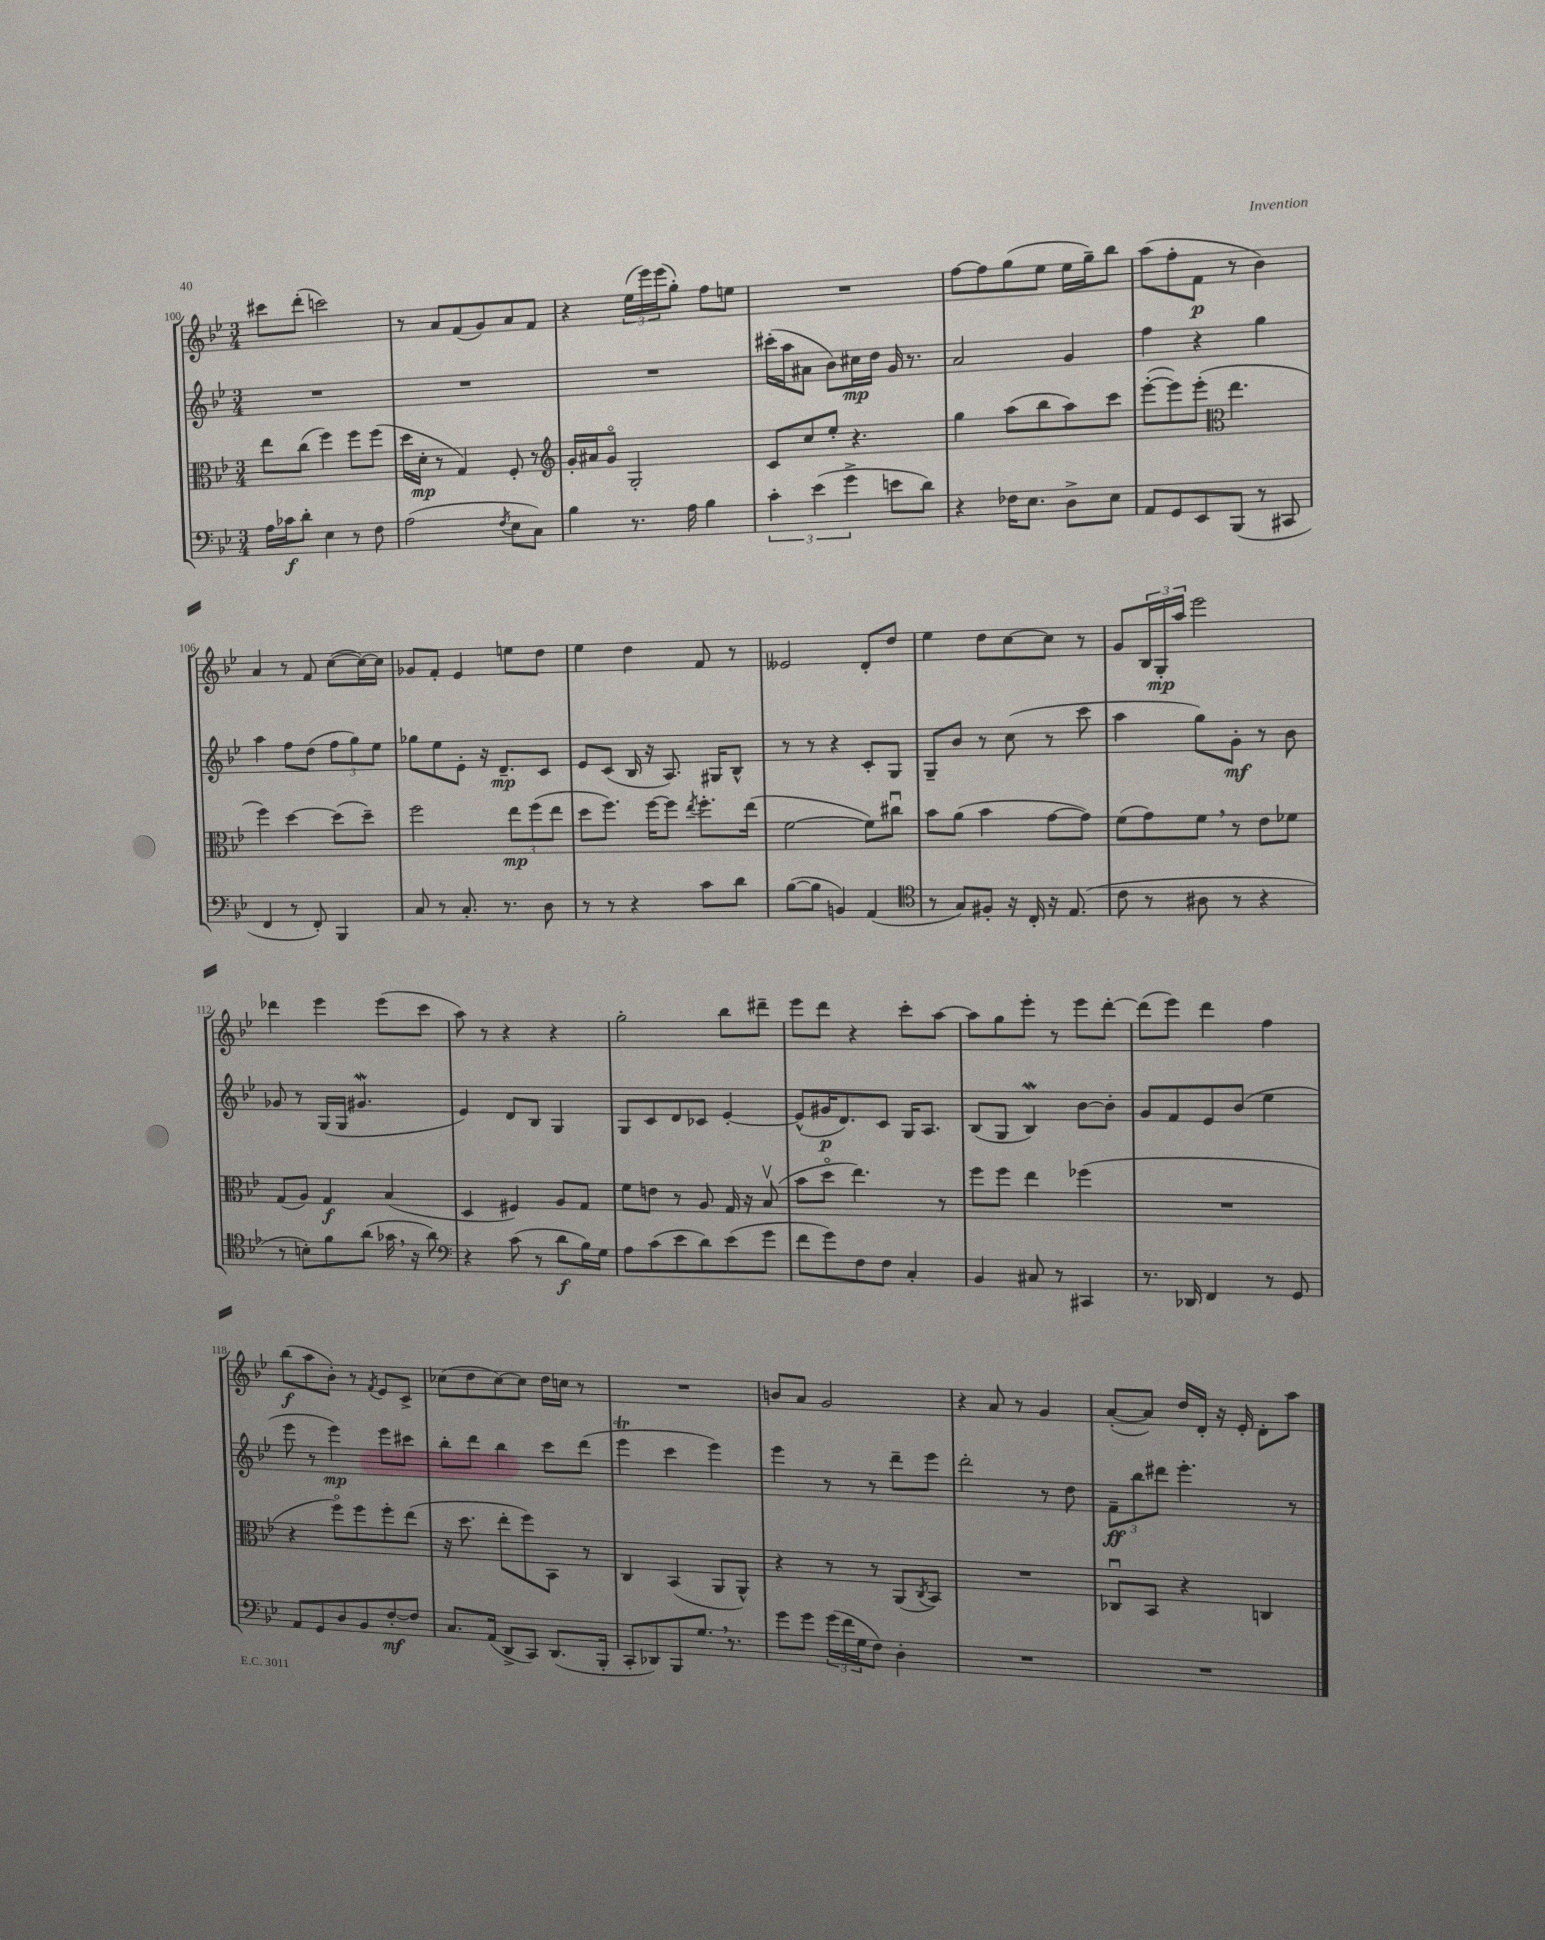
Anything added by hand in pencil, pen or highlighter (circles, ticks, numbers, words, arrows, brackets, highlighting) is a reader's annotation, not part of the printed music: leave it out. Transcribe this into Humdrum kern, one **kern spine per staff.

**kern	**dynam	**kern	**dynam	**kern	**dynam	**kern	**dynam
*part4	*part4	*part3	*part3	*part2	*part2	*part1	*part1
*staff4	*staff4	*staff3	*staff3	*staff2	*staff2	*staff1	*staff1
*clefF4	*	*clefC3	*	*clefG2	*	*clefG2	*
*k[b-e-]	*	*k[b-e-]	*	*k[b-e-]	*	*k[b-e-]	*
*M3/4	*	*M3/4	*	*M3/4	*	*M3/4	*
=100	=100	=100	=100	=100	=100	=100	=100
16A\LL	.	8ee-\L	.	2.r	.	8ccc#X\L	.
16c-X\J	f	.	.	.	.	.	.
8d'\J	.	(8cc\J	.	.	.	(8ddd'\J	.
4E-\	.	4ff\)	.	.	.	2cccn\)	.
8r	.	8ff\L	.	.	.	.	.
8F\	.	(8ff\J	.	.	.	.	.
=101	=101	=101	=101	=101	=101	=101	=101
(2A\	.	16dd\LL	.	2.r	.	8r	.
.	.	16d'\JJ	mp	.	.	.	.
.	.	8r	.	.	.	8a/L	.
.	.	4G/)	.	.	.	(8f/	.
.	.	.	.	.	.	8g/)	.
8qF/	.	.	.	.	.	.	.
8E-\L	.	8F'/	.	.	.	8a/	.
8C\J)	.	8r	.	.	.	8f/J	.
=102	=102	=102	=102	=102	=102	=102	=102
*	*	*clefG2	*	*	*	*	*
4B-\	.	16g'/LL	.	2.r	.	4r	.
.	.	16a#X/J	.	.	.	.	.
.	.	8g/J	.	.	.	.	.
8.r	.	2G'/	.	.	.	(24ee-\LL	.
.	.	.	.	.	.	24eee-\)	.
.	.	.	.	.	.	(24eee-\J	.
.	.	.	.	.	.	8gg'\J)	.
16A\	.	.	.	.	.	.	.
4B-\	.	.	.	.	.	8ff\L	.
.	.	.	.	.	.	8een\J	.
=103	=103	=103	=103	=103	=103	=103	=103
6c'\	.	8c/L	.	(16ccc#X'\LL	.	2.r	.
.	.	.	.	16aa\J	.	.	.
.	.	8cc/	.	8a#X\J	.	.	.
(6e-\	.	.	.	.	.	.	.
.	.	8ee-'/J	.	8b-\L)	.	.	.
6g^\	.	.	.	.	.	.	.
.	.	4.r	.	16cc#X\L	mp	.	.
.	.	.	.	16dd\JJ	.	.	.
8en\L	.	.	.	16g/	.	.	.
.	.	.	.	8.r	.	.	.
8d\J)	.	.	.	.	.	.	.
=104	=104	=104	=104	=104	=104	=104	=104
4r	.	4gg\	.	2a/	.	[8ff\L	.
.	.	.	.	.	.	8ff\]	.
16F-X\KL	.	(8aa\L	.	.	.	(8gg\	.
8.E-\J	.	.	.	.	.	.	.
.	.	8bb-\	.	.	.	8ee-\J	.
8D^\L	.	8aa\)	.	4g/	.	16ee-\LL	.
.	.	.	.	.	.	16gg~\J)	.
8E-\J	.	8ccc\J	.	.	.	8bb-\J	.
=105	=105	=105	=105	=105	=105	=105	=105
8AA/L	.	([8eee-'\L	.	4ff\	.	(8aa\L	.
8GG/	.	8eee-\])	.	.	.	8ff'\	.
8EE-/	.	(8eee-'\J	.	4r	.	8f\J	p
*	*	*clefC3	*	*	*	*	*
(8BBB-/J	.	4.ee-\	.	.	.	8r	.
8r	.	.	.	4gg\	.	4b-\)	.
8CC#X/	.	.	.	.	.	.	.
!!LO:LB:g=z
=106	=106	=106	=106	=106	=106	=106	=106
4FF/	.	4ff\)	.	4aa\	.	4a/	.
8r	.	[4dd\	.	8ff\L	.	8r	.
8FF'/)	.	.	.	(8dd\J	.	8f/	.
4BBB-/	.	(8dd\L]	.	12ff\L	.	([8cc\L	.
.	.	.	.	12gg\)	.	.	.
.	.	8dd~\J)	.	.	.	16cc\L_)	.
.	.	.	.	12ee-\J	.	.	.
.	.	.	.	.	.	16cc\JJ]	.
=107	=107	=107	=107	=107	=107	=107	=107
8C/	.	2ff\	.	8gg-X\L	.	8g-X/L	.
8r	.	.	.	8ee-\	.	8f'/J	.
8.C'/	.	.	.	8e-'\J	.	4e-/	.
.	.	.	.	16r	.	.	.
8.r	.	.	.	8.d~/L	mp	.	.
.	.	12ee-\L	mp	.	.	8een\L	.
.	.	(12ff\	.	.	.	.	.
8D\	.	.	.	8c/J	.	8dd\J	.
.	.	12ee-\J	.	.	.	.	.
=108	=108	=108	=108	=108	=108	=108	=108
8r	.	8dd\L	.	8e-/L	.	4ee-\	.
8r	.	8.ff\J)	.	(8c/J	.	.	.
4r	.	.	.	16B-/	.	4dd\	.
.	.	[16ff\KL	.	16r	.	.	.
.	.	8ff\J]	.	8.A/)	.	.	.
.	.	8qee-/	.	.	.	.	.
8c\L	.	8.ff'\L	.	.	.	8f/	.
.	.	.	.	16G#X/KL	.	.	.
8d\J	.	.	.	8B-^^/J	.	8r	.
.	.	(16ee-\Jk	.	.	.	.	.
=109	=109	=109	=109	=109	=109	=109	=109
([8B-\L	.	[2f\	.	8r	.	2e--X/	.
8B-\J]	.	.	.	8r	.	.	.
4BBn/)	.	.	.	4r	.	.	.
(4AA/	.	8f\L])	.	8c'/L	.	8d'/L	.
.	.	8cc#Xu\J	.	8G/J	.	8dd/J	.
=110	=110	=110	=110	=110	=110	=110	=110
*clefC4	*	*	*	*	*	*	*
8r	.	8b-\L	.	8G~/L	.	4ee-\	.
8G/L)	.	(8a\J	.	8b-/J	.	.	.
8F#X'/J	.	4b-\	.	8r	.	8dd\L	.
16r	.	.	.	(8cc\	.	[8cc\	.
16C'/	.	.	.	.	.	.	.
16r	.	[8g\L	.	8r	.	8cc\J]	.
(8.E-/	.	.	.	.	.	.	.
.	.	8g\J])	.	8ccc\	.	8r	.
=111	=111	=111	=111	=111	=111	=111	=111
8c\	.	(8f\L	.	4aa\	.	8g/L	.
8r	.	8g\)	.	.	.	24B-/L	.
.	.	.	.	.	.	24G'/	mp
.	.	.	.	.	.	24aa/JJ	.
8A#X\	.	8f,\J	.	8gg\L)	.	2eee-\	.
8r	.	8r	.	8g'\J	mf	.	.
4r	.	8e-\L	.	8r	.	.	.
.	.	8f-X\J	.	8b-\	.	.	.
!!LO:LB:g=z
=112	=112	=112	=112	=112	=112	=112	=112
8r	.	(8G/L	.	8g-X/	.	4ddd-X\	.
8Bn'\L)	.	8A/J)	.	8r	.	.	.
8f\	.	4G/	f	(16G/LL	.	4eee-\	.
.	.	.	.	16G/JJ	.	.	.
(8a\J	.	.	.	4.g#XW/	.	.	.
16g-X,\	.	(4B-/	.	.	.	(8eee-\L	.
16r	.	.	.	.	.	.	.
8a\)	.	.	.	.	.	8ccc\J	.
=113	=113	=113	=113	=113	=113	=113	=113
*clefF4	*	*	*	*	*	*	*
4r	.	4D/	.	4e-/)	.	8aa\)	.
.	.	.	.	.	.	8r	.
(8c\	.	4F#X/)	.	8d/L	.	4r	.
8r	.	.	.	8B-/J	.	.	.
8d\L	f	8A/L	.	4G/	.	4r	.
16B-\L)	.	8G/J	.	.	.	.	.
16G\JJ	.	.	.	.	.	.	.
=114	=114	=114	=114	=114	=114	=114	=114
8A\L	.	8f\L	.	8G/L	.	2gg'\	.
(8c\	.	8en\J	.	8c/	.	.	.
8e-\	.	8r	.	8d/	.	.	.
8d\)	.	8A/	.	8c-X/J	.	.	.
(8e-\	.	16G/	.	[4e-'/	.	8bb-\L	.
.	.	16r	.	.	.	.	.
8g\J	.	(8B-v/	.	.	.	8ddd#X~\J	.
=115	=115	=115	=115	=115	=115	=115	=115
8f\L	.	8b-\L	.	(8e-^^/L]	.	8eee-\L	.
8g\)	.	8dd\J	.	16g#X/K	p	8ddd\J	.
.	.	.	.	8.d/)	.	.	.
8F\	.	4.ee-\)	.	.	.	4r	.
8F\J	.	.	.	8c/J	.	.	.
4C'/	.	.	.	16G/KL	.	8ccc'\L	.
.	.	.	.	8.A/J	.	.	.
.	.	8r	.	.	.	[8aa\J	.
=116	=116	=116	=116	=116	=116	=116	=116
4BB-/	.	8ff\L	.	(8B-/L	.	8aa\L]	.
.	.	8ff\J	.	8G/J	.	8gg\	.
8C#X/	.	4ee-\	.	4B-w/)	.	8eee-'\J	.
8r	.	.	.	.	.	8r	.
4CC#X/	.	(4ff-X\	.	[8b-\L	.	8eee-\L	.
.	.	.	.	8b-'\J]	.	[8ddd'\J	.
=117	=117	=117	=117	=117	=117	=117	=117
8.r	.	2.r	.	8g/L	.	(8ddd\L]	.
.	.	.	.	8f/	.	8eee-\J)	.
16DD-X/	.	.	.	.	.	.	.
4FF/	.	.	.	8e-/	.	4ddd\	.
.	.	.	.	(8b-/J	.	.	.
8r	.	.	.	4ee-\	.	4ff\	.
8GG/	.	.	.	.	.	.	.
!!LO:LB:g=z
=118	=118	=118	=118	=118	=118	=118	=118
8AA/L	.	4r	.	8eee-\	.	(8bb-\L	f
8GG/	.	.	.	8r	.	8aa\	.
8D/	.	8ff\L)	.	4eee-\)	mp	8b-'\J)	.
8BB-/	.	8ff\	.	.	.	8r	.
.	.	.	.	.	.	8qf/	.
[8F'/	mf	8ff'\	.	8eee-\L	.	8e-/L	.
8F/J]	.	(8ee-\J	.	8ccc#X\J	.	8c^/J	.
=119	=119	=119	=119	=119	=119	=119	=119
8.C/L	.	16r	.	8bb-'\L	.	(8cc-X\L	.
.	.	8.dd\	.	.	.	.	.
.	.	.	.	8ddd\J	.	8dd\	.
(16AA/Jk	.	.	.	.	.	.	.
8DD^/L	.	8ee-'\L	.	4bb-\	.	[8cc-\)	.
8CC/J)	.	8ff\)	.	.	.	8cc-\J]	.
(8.DD/L	.	8BB-\J	.	8ccc\L	.	16dd\LL	.
.	.	.	.	.	.	16ccn\JJ	.
.	.	8r	.	(8ddd\J	.	8r	.
16BBB-'/Jk	.	.	.	.	.	.	.
=120	=120	=120	=120	=120	=120	=120	=120
8CC'/L	.	4C/	.	4eee-T\	.	2.r	.
8DD-X/)	.	.	.	.	.	.	.
8BBB-/	.	(4BB-/	.	4ccc\	.	.	.
8.G,/J	.	.	.	.	.	.	.
.	.	8AA/L	.	4eee-\)	.	.	.
8.r	.	.	.	.	.	.	.
.	.	8AA^^/J)	.	.	.	.	.
=121	=121	=121	=121	=121	=121	=121	=121
8g\L	.	4r	.	4eee-\	.	8bn/L	.
8g\J	.	.	.	.	.	8a/J	.
(24g\LL	.	8r	.	8r	.	2g/	.
24f\	.	.	.	.	.	.	.
24G\J	.	.	.	.	.	.	.
8F\J)	.	8r	.	8r	.	.	.
4D'\	.	(8AA/L	.	8ddd~\L	.	.	.
.	.	8qC/	.	.	.	.	.
.	.	8BB-/J)	.	8eee-\J	.	.	.
=122	=122	=122	=122	=122	=122	=122	=122
2.r	.	2.r	.	2ddd'\	.	4r	.
.	.	.	.	.	.	8a/	.
.	.	.	.	.	.	8r	.
.	.	.	.	8r	.	4g/	.
.	.	.	.	8dd\	.	.	.
=123	=123	=123	=123	=123	=123	=123	=123
2.r	.	8C-Xu/L	.	12f~\L	ff	([8a'/L	.
.	.	.	.	12bb-\	.	.	.
.	.	8BB-/J	.	.	.	8a/J])	.
.	.	.	.	12ddd#X\J	.	.	.
.	.	4r	.	4.eee-'\	.	16dd/LL	.
.	.	.	.	.	.	16d'/JJ	.
.	.	.	.	.	.	16r	.
.	.	.	.	.	.	16e-'/	.
.	.	4Cn/	.	.	.	8d'\L	.
.	.	.	.	8r	.	8aa\J	.
==	==	==	==	==	==	==	==
*-	*-	*-	*-	*-	*-	*-	*-
